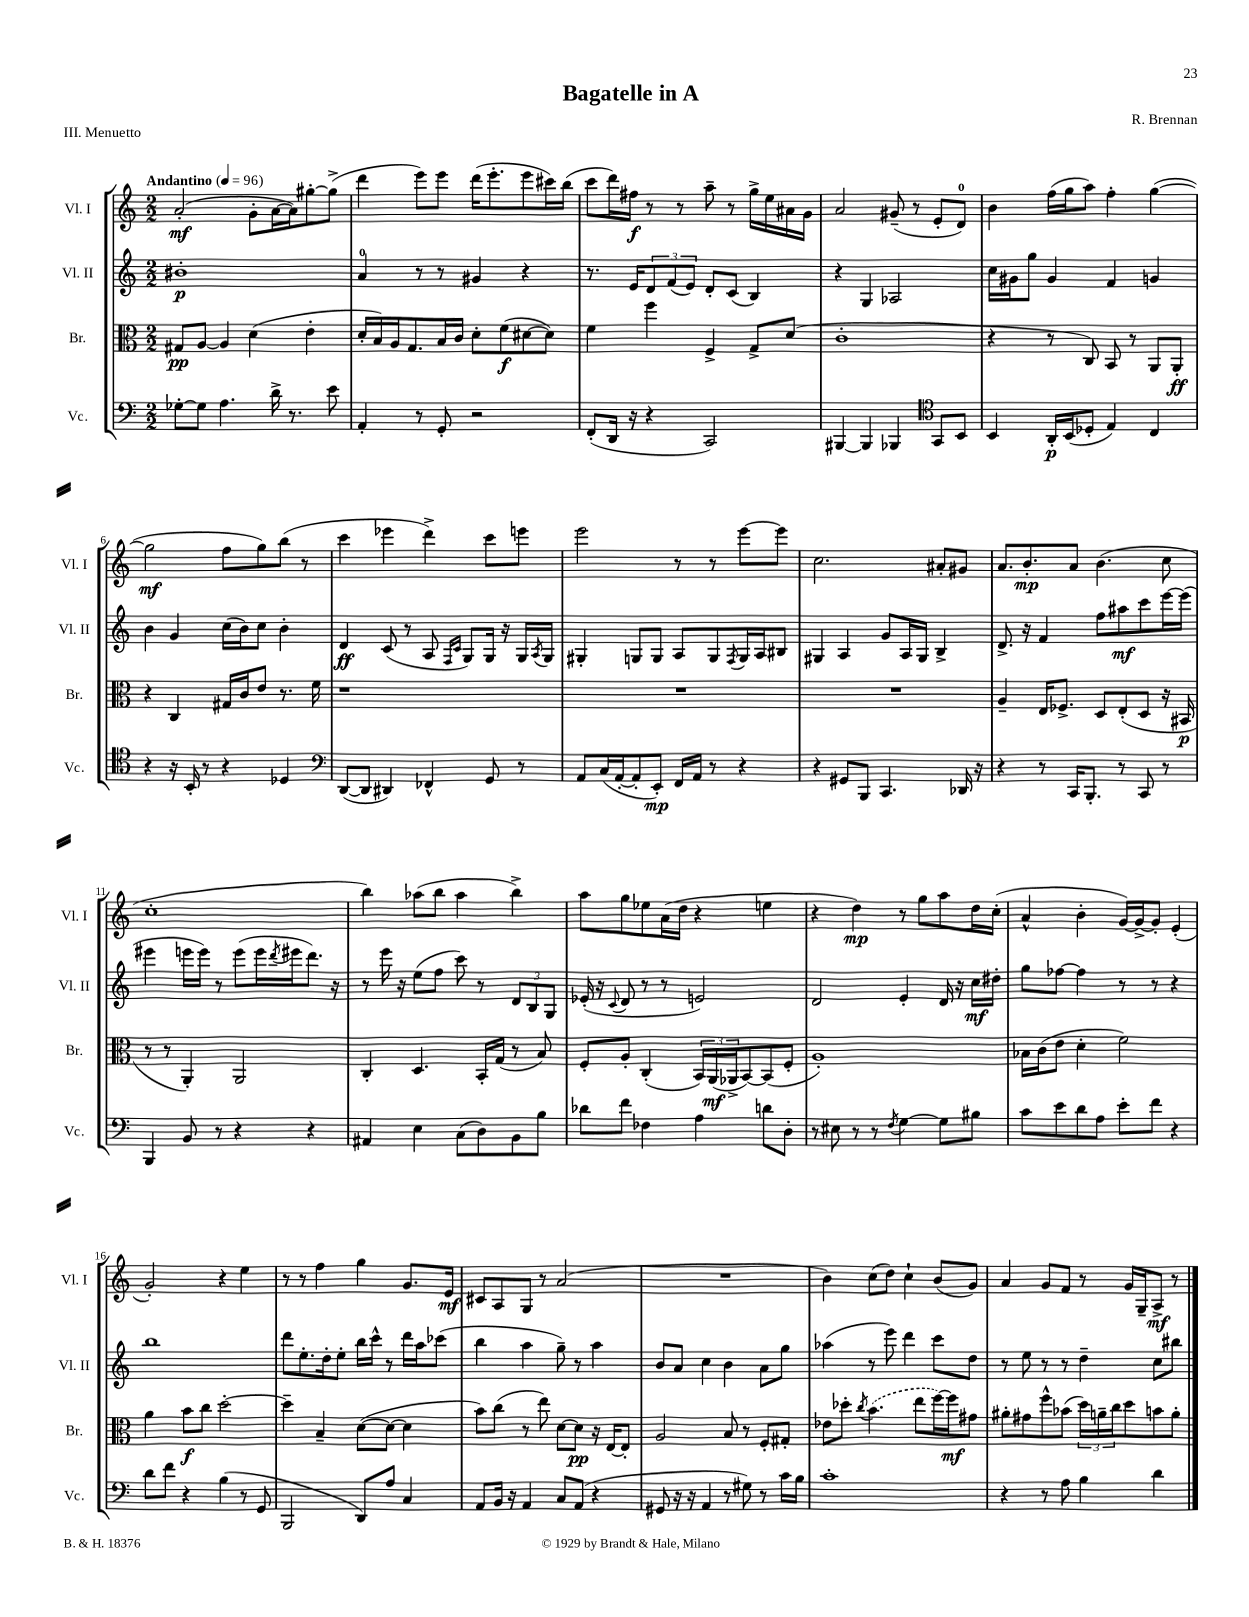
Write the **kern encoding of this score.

**kern	**dynam	**kern	**dynam	**kern	**dynam	**kern	**dynam
*part4	*part4	*part3	*part3	*part2	*part2	*part1	*part1
*staff4	*staff4	*staff3	*staff3	*staff2	*staff2	*staff1	*staff1
*I"Vc.	*	*I"Br.	*	*I"Vl. II	*	*I"Vl. I	*
*I'Vc.	*	*I'Br.	*	*I'Vl. II	*	*I'Vl. I	*
*clefF4	*	*clefC3	*	*clefG2	*	*clefG2	*
*k[]	*	*k[]	*	*k[]	*	*k[]	*
*M2/2	*	*M2/2	*	*M2/2	*	*M2/2	*
*MM96	*	*MM96	*	*MM96	*	*MM96	*
=1	=1	=1	=1	=1	=1	=1	=1
!	!	!	!	!	!	!LO:TX:a:B:t=Andantino	!
[8G-X'\L	.	8G#X/L	pp	1b#X'	p	(2a'/	mf
8G-\J]	.	[8A/J	.	.	.	.	.
4.A\	.	4A/]	.	.	.	.	.
.	.	(4d\	.	.	.	8g'\L	.
16d^\	.	.	.	.	.	[16a\L	.
8.r	.	.	.	.	.	16a\J])	.
.	.	4e'\	.	.	.	[8gg#X'\	.
8e\	.	.	.	.	.	(8gg#^\J]	.
=2	=2	=2	=2	=2	=2	=2	=2
4AA'/	.	16d'/LL	.	4a/	.	4ddd\	.
.	.	16B/)	.	.	.	.	.
.	.	16A/J	.	.	.	.	.
.	.	8.G/	.	.	.	.	.
8r	.	.	.	8r	.	8eee\L)	.
8GG'/	.	16B/L	.	8r	.	8eee\J	.
.	.	16c/JJ	.	.	.	.	.
2r	.	8d'\L	.	4g#X/	.	(16ddd\KL	.
.	.	.	.	.	.	8.eee'\	.
.	.	(8f\	f	.	.	.	.
.	.	[8d#X\	.	4r	.	8eee\	.
.	.	8d#\J])	.	.	.	16ccc#X\L)	.
.	.	.	.	.	.	(16bb\JJ	.
=3	=3	=3	=3	=3	=3	=3	=3
(8FF'/L	.	4f\	.	8.r	.	8ccc\L	.
16DD/Jk	.	.	.	.	.	16ddd\L)	.
16r	.	.	.	16e/KL	.	16ff#X\JJ	f
4r	.	4ff\	.	12d/	.	8r	.
.	.	.	.	(12f/	.	.	.
.	.	.	.	.	.	8r	.
.	.	.	.	12e/J)	.	.	.
2CC/)	.	4F^/	.	8d'/L	.	8aa~\	.
.	.	.	.	(8c/J	.	8r	.
.	.	8G^/L	.	4B/)	.	16gg^\LL	.
.	.	.	.	.	.	16ee\	.
.	.	(8d/J	.	.	.	16a#X\	.
.	.	.	.	.	.	16g\JJ	.
=4	=4	=4	=4	=4	=4	=4	=4
[4BBB#X/	.	1c'	.	4r	.	2a/	.
4BBB#/]	.	.	.	4G/	.	.	.
4BBB-X/	.	.	.	2A-X/	.	(8g#X~/	.
.	.	.	.	.	.	8r	.
*clefC4	*	*	*	*	*	*	*
8GG/L	.	.	.	.	.	8e'/L	.
8BB/J	.	.	.	.	.	8d/J)	.
=5	=5	=5	=5	=5	=5	=5	=5
4BB/	.	4r	.	16cc\LL	.	4b\	.
.	.	.	.	16g#X\J	.	.	.
.	.	.	.	8gg\J	.	.	.
16AA'/LL	p	8r	.	4g#/	.	(16ff\LL	.
(16BB/J	.	.	.	.	.	16gg\J	.
8D-X'/J	.	8C/)	.	.	.	8aa\J)	.
4E/)	.	8BB/	.	4f/	.	4ff'\	.
.	.	8r	.	.	.	.	.
4C/	.	8AA/L	.	4gn/	.	([4gg\	.
.	.	8AA'/J	ff	.	.	.	.
!!LO:LB:g=z
=6	=6	=6	=6	=6	=6	=6	=6
4r	.	4r	.	4b\	.	2gg\]	mf
16r	.	4C/	.	4g/	.	.	.
16BB'/	.	.	.	.	.	.	.
8r	.	.	.	.	.	.	.
4r	.	16G#X/LL	.	(16cc\LL	.	8ff\L	.
.	.	16c/J	.	16b\J)	.	.	.
.	.	8e/J	.	8cc\J	.	8gg\)	.
4D-X/	.	8.r	.	4b'\	.	(8bb\J	.
.	.	.	.	.	.	8r	.
.	.	16f\	.	.	.	.	.
=7	=7	=7	=7	=7	=7	=7	=7
*clefF4	*	*	*	*	*	*	*
([8DD/L	.	1r	.	4d/	ff	4ccc\	.
8DD/J]	.	.	.	.	.	.	.
4DD#X/)	.	.	.	(8c/	.	4eee-X\	.
.	.	.	.	8r	.	.	.
4FF-X^^/	.	.	.	8A/	.	4ddd^\)	.
.	.	.	.	16qqF/LL	.	.	.
.	.	.	.	16qqc/JJ	.	.	.
.	.	.	.	8G/L)	.	.	.
8GG/	.	.	.	16G/Jk	.	8ccc\L	.
.	.	.	.	16r	.	.	.
8r	.	.	.	16G/LL	.	8eeen\J	.
.	.	.	.	8qA/	.	.	.
.	.	.	.	16G/JJ	.	.	.
=8	=8	=8	=8	=8	=8	=8	=8
8AA/L	.	1r	.	4G#X'/	.	2eee\	.
(16C/L	.	.	.	.	.	.	.
[16AA'/J	.	.	.	.	.	.	.
8AA'/]	.	.	.	8Gn/L	.	.	.
8EE'/J)	mp	.	.	8G/J	.	.	.
16FF/LL	.	.	.	8A/L	.	8r	.
16AA/JJ	.	.	.	.	.	.	.
8r	.	.	.	8G/	.	8r	.
.	.	.	.	8qF/	.	.	.
4r	.	.	.	16G/L	.	[8eee\L	.
.	.	.	.	16A/J	.	.	.
.	.	.	.	8B#X/J	.	8eee\J]	.
=9	=9	=9	=9	=9	=9	=9	=9
4r	.	1r	.	4G#X/	.	2.cc\	.
8GG#X/L	.	.	.	4A/	.	.	.
8BBB/J	.	.	.	.	.	.	.
4.CC/	.	.	.	8g/L	.	.	.
.	.	.	.	16A/L	.	.	.
.	.	.	.	16G#/JJ	.	.	.
.	.	.	.	4B^/	.	8a#X'/L	.
16DD-X/	.	.	.	.	.	8g#X/J	.
16r	.	.	.	.	.	.	.
=10	=10	=10	=10	=10	=10	=10	=10
4r	.	4A~/	.	8.d^/	.	8.a/L	.
.	.	.	.	16r	.	8.b'/	mp
8r	.	16E/KL	.	4f/	.	.	.
.	.	8.F-X^/J	.	.	.	.	.
16CC/KL	.	.	.	.	.	8a/J	.
8.BBB'/J	.	.	.	.	.	.	.
.	.	8D/L	.	8ff\L	.	(4.b\	.
8r	.	(8E'/	.	8aa#X\	mf	.	.
8CC/	.	8D/J	.	8ccc\	.	.	.
8r	.	16r	.	[16eee\L	.	8cc\	.
.	.	16BB#X/	p	(16eee\JJ]	.	.	.
!!LO:LB:g=z
=11	=11	=11	=11	=11	=11	=11	=11
4BBB/	.	8r	.	4eee#X\	.	1cc'	.
.	.	8r	.	.	.	.	.
8BB/	.	4AA'/)	.	16eeen\LL	.	.	.
.	.	.	.	16eee\JJ)	.	.	.
8r	.	.	.	8r	.	.	.
4r	.	2AA/	.	(8eee\L	.	.	.
.	.	.	.	16eee\L	.	.	.
.	.	.	.	8qddd/	.	.	.
.	.	.	.	16eee#X\J	.	.	.
4r	.	.	.	8.ddd\J)	.	.	.
.	.	.	.	16r	.	.	.
=12	=12	=12	=12	=12	=12	=12	=12
4AA#X/	.	4C'/	.	8r	.	4bb\)	.
.	.	.	.	16eee\	.	.	.
.	.	.	.	16r	.	.	.
4E\	.	4.D/	.	(8ee\L	.	(8aa-X\L	.
.	.	.	.	8ff\J	.	8bb\J	.
(8C\L	.	.	.	8ccc\)	.	4aa-\	.
8D\)	.	16BB'/LL	.	8r	.	.	.
.	.	(16G/JJ	.	.	.	.	.
8BB\	.	8r	.	12d/L	.	4bb^\)	.
.	.	.	.	12B/	.	.	.
8B\J	.	8B/)	.	.	.	.	.
.	.	.	.	12G/J	.	.	.
=13	=13	=13	=13	=13	=13	=13	=13
8d-X\L	.	8F'/L	.	(16e-X'/	.	8aa\L	.
.	.	.	.	16r	.	.	.
.	.	.	.	8qqc/	.	.	.
8f\J	.	8A'/J	.	8d/	.	8gg\	.
4F-X\	.	(4C'/	.	8r	.	8ee-X\	.
.	.	.	.	8r	.	(16a\L	.
.	.	.	.	.	.	16dd\JJ	.
4A\	.	24BB/LL)	.	2en/)	.	4r	.
.	.	(24AA/	mf	.	.	.	.
.	.	24AA-X^/J	.	.	.	.	.
.	.	[8BB/)	.	.	.	.	.
8dn\L	.	(8BB/]	.	.	.	4een\	.
8D'\J	.	8F'/J	.	.	.	.	.
=14	=14	=14	=14	=14	=14	=14	=14
8r	.	1A')	.	2d/	.	4r	.
8E#X\	.	.	.	.	.	.	.
8r	.	.	.	.	.	4dd\)	mp
8r	.	.	.	.	.	.	.
8qF/	.	.	.	.	.	.	.
[4G\	.	.	.	4e'/	.	8r	.
.	.	.	.	.	.	8gg\L	.
8G\L]	.	.	.	16d/	.	8aa\	.
.	.	.	.	16r	.	.	.
8B#X\J	.	.	.	16cc\LL	mf	16dd\L	.
.	.	.	.	16dd#X'\JJ	.	(16cc'\JJ	.
=15	=15	=15	=15	=15	=15	=15	=15
8c\L	.	16B-X\LL	.	8gg\L	.	4a^^/	.
.	.	(16c\J	.	.	.	.	.
8e\	.	8e\J	.	[8ff-X\J	.	.	.
8d\	.	4d'\	.	4ff-\]	.	4b'\	.
8A\J	.	.	.	.	.	.	.
8e'\L	.	2f\)	.	8r	.	[16g/LL)	.
.	.	.	.	.	.	16g^/J_	.
8f\J	.	.	.	8r	.	8g'/J]	.
4r	.	.	.	4r	.	(4e'/	.
!!LO:LB:g=z
=16	=16	=16	=16	=16	=16	=16	=16
8d\L	.	4a\	.	1bb	.	2g'/)	.
8f\J	.	.	.	.	.	.	.
4r	.	8b\L	f	.	.	.	.
.	.	8cc\J	.	.	.	.	.
(4B\	.	[2dd'\	.	.	.	4r	.
8r	.	.	.	.	.	4ee\	.
8GG/	.	.	.	.	.	.	.
=17	=17	=17	=17	=17	=17	=17	=17
2BBB/	.	4dd~\]	.	8ddd\L	.	8r	.
.	.	.	.	8.ee'\	.	8r	.
.	.	4B~/	.	.	.	4ff\	.
.	.	.	.	16dd'\k	.	.	.
.	.	.	.	8ee'\J	.	.	.
8DD/L)	.	([8d\L	.	16bb\LL	.	4gg\	.
.	.	.	.	16ccc^^\JJ	.	.	.
8A/J	.	8d\J_	.	8r	.	.	.
4C/	.	4d\]	.	16ddd\LL	.	8.g/L	.
.	.	.	.	16aa\J	.	.	.
.	.	.	.	(8ccc-X\J	.	.	.
.	.	.	.	.	.	16e/Jk	mf
=18	=18	=18	=18	=18	=18	=18	=18
8AA/L	.	8b\L)	.	4bb\	.	8c#X/L	.
16BB/Jk	.	(8cc\J	.	.	.	8A/	.
16r	.	.	.	.	.	.	.
4AA/	.	8r	.	4aa\	.	8G/J	.
.	.	8ee\)	.	.	.	8r	.
8C/L	.	[8d\L	.	8gg~\)	.	(2a/	.
(8AA/J	.	8d\J]	pp	8r	.	.	.
4r	.	16r	.	4aa\	.	.	.
.	.	[16E/KL	.	.	.	.	.
.	.	8E'/J]	.	.	.	.	.
=19	=19	=19	=19	=19	=19	=19	=19
8GG#X/	.	2A/	.	8b/L	.	1r	.
16r	.	.	.	8a/J	.	.	.
16r	.	.	.	.	.	.	.
4AA/	.	.	.	4cc\	.	.	.
8r	.	8B/	.	4b\	.	.	.
8G#X\)	.	8r	.	.	.	.	.
8r	.	8F'/L	.	8a\L	.	.	.
16c\LL	.	8G#X'/J	.	8gg\J	.	.	.
16B\JJ	.	.	.	.	.	.	.
=20	=20	=20	=20	=20	=20	=20	=20
1c'	.	8e-X\L	.	(4aa-X\	.	4b\)	.
.	.	8dd-X'\J	.	.	.	.	.
.	.	8qcc/	.	.	.	.	.
.	.	(4.b\	.	8r	.	(8cc\L	.
.	.	.	.	8eee\)	.	8dd\J)	.
.	.	.	.	4ddd\	.	4cc`\	.
.	.	8ee\L	.	.	.	.	.
.	.	[16ff\L)	.	8ccc\L	.	(8b/L	.
.	.	16ff\J]	mf	.	.	.	.
.	.	8g#X\J	.	8dd\J	.	8g/J)	.
=21	=21	=21	=21	=21	=21	=21	=21
4r	.	8a#X'\L	.	8r	.	4a/	.
.	.	8g#X\	.	8ee\	.	.	.
8r	.	8ff^^\	.	8r	.	8g/L	.
8A\	.	(8b-X\J	.	8r	.	8f/J	.
4B\	.	24dd\LL)	.	4dd~\	.	8r	.
.	.	24an~\	.	.	.	.	.
.	.	24cc\J	.	.	.	.	.
.	.	8dd\	.	.	.	16g/LL	.
.	.	.	.	.	.	16G~/J	.
4d\	.	8bn\	.	8cc\L	.	8A^/J	mf
.	.	8a'\J	.	8bb#X\J	.	8r	.
==	==	==	==	==	==	==	==
*-	*-	*-	*-	*-	*-	*-	*-
